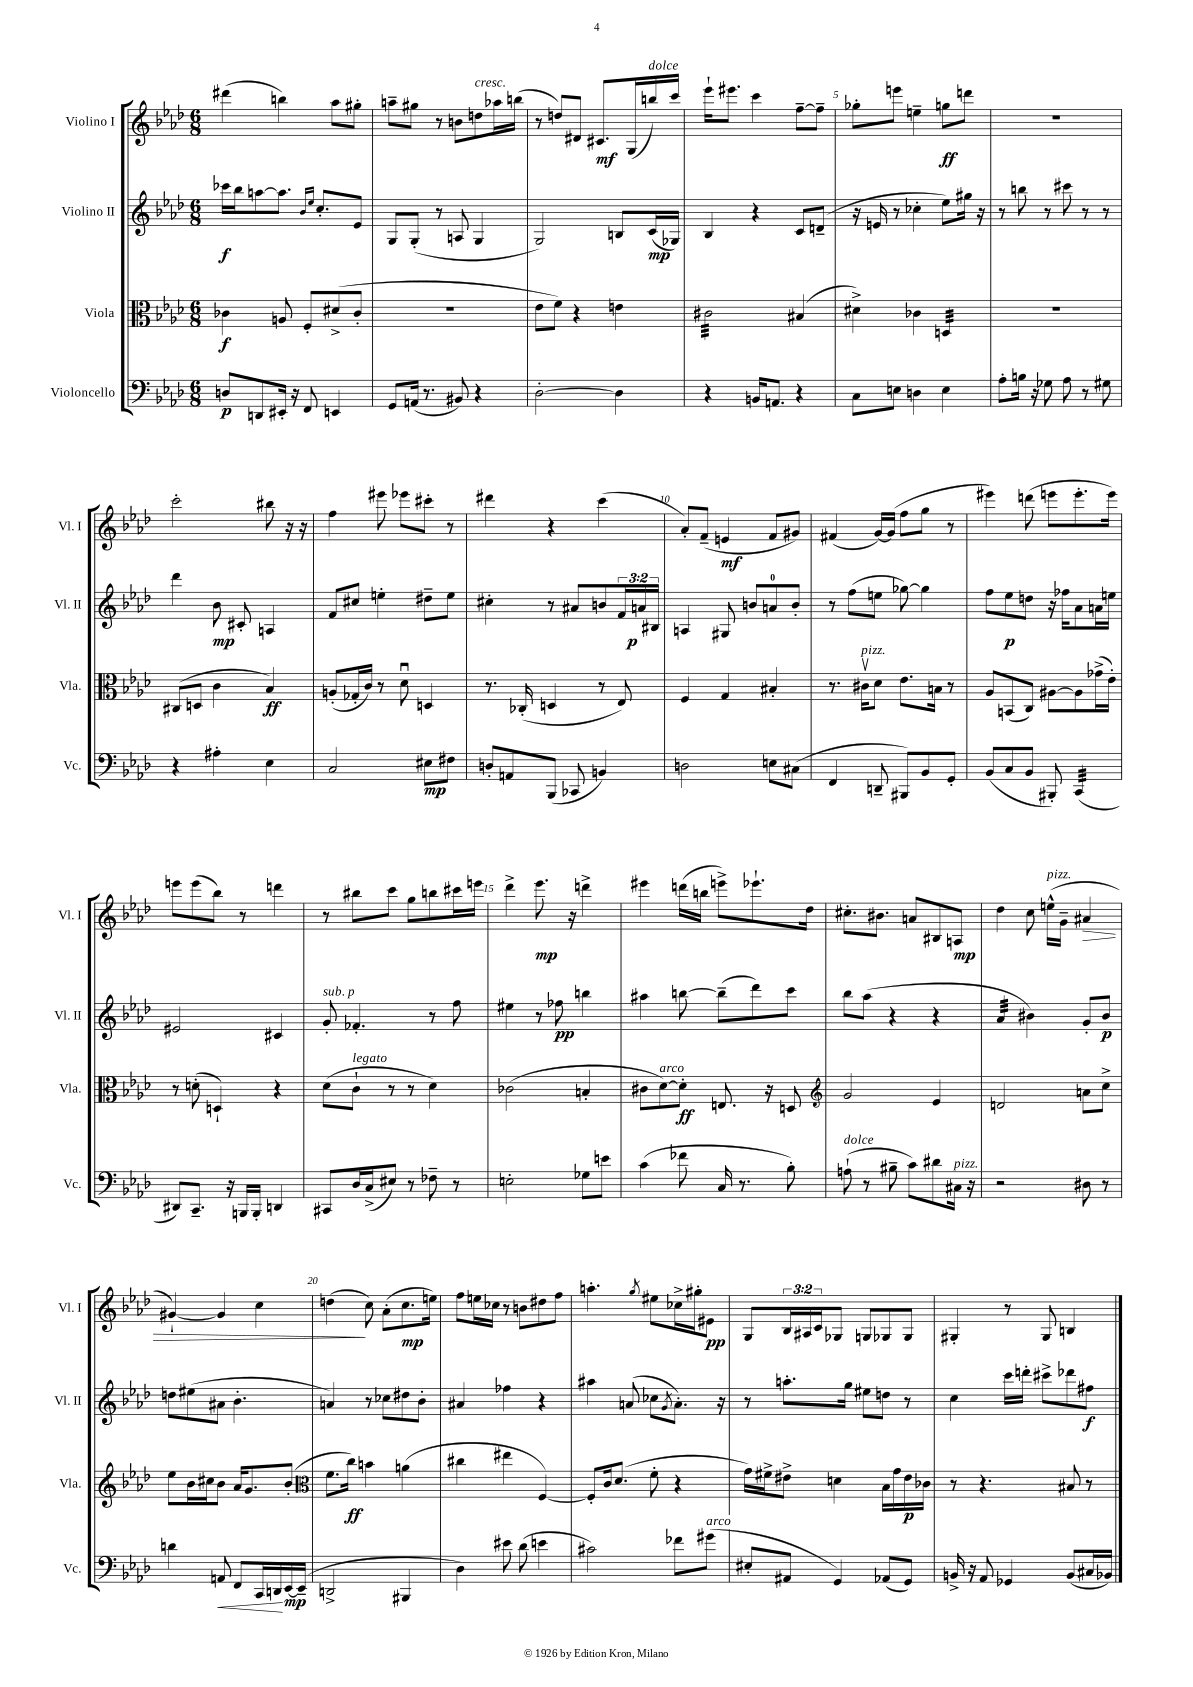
<<
\new StaffGroup <<
\new Staff = "s0" \with { instrumentName = "Violino I" shortInstrumentName = "Vl. I" } {
    \clef treble \key aes \major \numericTimeSignature \time 6/8 \override Staff.TupletNumber.text = #tuplet-number::calc-fraction-text
    dis'''4( b''4) aes''8 gis''8-. |
    a''8-- gis''8 r8 b'8 d''8^\markup { \italic "cresc." } aes''16 b''16( |
    r8 d''8) dis'8 cis'8.\mf g16( b''16^\markup { \italic "dolce" }) c'''16 |
    ees'''16-! eis'''8. c'''4 f''8~-- f''8-- |
    ges''8-. e'''8 e''4-- g''8\ff d'''8 |
    R2. |
    c'''2-. bis''8 r16 r16 |
    f''4 eis'''8 ees'''8 cis'''8-. r8 |
    dis'''4 r4 c'''4( |
    aes'8-.) f'8--( e'4\mf f'8 gis'8) |
    fis'4( g'16~) g'16( f''8 g''8 r8 |
    eis'''4) d'''8( e'''8 e'''8.-. e'''16) |
    e'''8 e'''8( bes''8) r8 d'''4 |
    r8 bis''8 c'''8 g''8 b''8 cis'''16 e'''16 |
    des'''4-> ees'''8.\mp r16 d'''4-> |
    eis'''4 d'''16( b''16 e'''8->) ees'''8.-! des''16 |
    cis''8.-. bis'8. a'8 bis8 a8\mp |
    des''4 c''8 e''16-^^\markup { \italic "pizz." }( g'16-- ais'4\> |
    gis'4~-!) gis'4 c''4 |
    d''4\!( c''8) aes'8-.( c''8.\mp e''16) |
    f''8 e''16 ces''16 r8 b'8 dis''8 f''8 |
    a''4.-. \acciaccatura { g''8 } eis''8 ces''16-> gis''16-. eis'8\pp |
    g8 \tuplet 3/2 { bes16 ais16 c'16 } ges8 g8 ges8 ges8 |
    gis4-. r8 gis8 b4 \bar "|." |
}
\new Staff = "s1" \with { instrumentName = "Violino II" shortInstrumentName = "Vl. II" } {
    \clef treble \key aes \major \numericTimeSignature \time 6/8 \override Staff.TupletNumber.text = #tuplet-number::calc-fraction-text
    ces'''16\f bes''16 a''8~ a''8. \grace { bes'16 ees''16 } c''8.-. ees'8 |
    g8 g8-.( r8 a8 g4 |
    g2) b8 c'16\mp( ges16) |
    bes4 r4 c'8 d'8--( |
    r16 e'16 r8 ces''4-. ees''8) gis''16 r16 |
    r8 b''8 r8 cis'''8 r8 r8 |
    des'''4 bes'8\mp cis'8-. a4 |
    f'8 cis''8 e''4-. dis''8-- e''8 |
    cis''4-. r8 ais'8 b'8 \tuplet 3/2 { f'16 a'16\p bis16 } |
    a4 gis8 b'8 a'8-0 b'8-. |
    r8 f''8( e''8 ges''8~) ges''4 |
    f''8 ees''8\p d''8 r16 fes''16 aes'8 a'16 e''16 |
    eis'2 cis'4 |
    g'8-.^\markup { \italic "sub. p" } fes'4.-. r8 f''8 |
    eis''4 r8 fes''8\pp b''4 |
    ais''4 b''8~ b''8--( des'''8) c'''8 |
    bes''8 aes''8( r4 r4 |
    aes'4:32 bis'4) g'8-. bis'8\p |
    d''8 eis''8( ais'8 bes'4.-. |
    a'4) r8 ces''8 dis''8 bes'8-. |
    ais'4 fes''4 r4 |
    ais''4 a'8( ces''8 \acciaccatura { g'8 } a'8.-.) r16 |
    r8 a''8.-. g''16 eis''8 d''8 r8 |
    c''4 c'''16 d'''16-. cis'''8-> des'''8 fis''8\f \bar "|." |
}
\new Staff = "s2" \with { instrumentName = "Viola" shortInstrumentName = "Vla." } {
    \clef alto \key aes \major \numericTimeSignature \time 6/8
    ces'4\f a8 f8-. dis'8->( ces'8-. |
    R2. |
    ees'8 f'8) r4 e'4 |
    cis'2:32 bis4( |
    dis'4->) ces'4 d4:32 |
    R2. |
    cis8( d8 c'4 bes4\ff) |
    a8-.( ges16-. c'16) r8 des'8\downbow d4 |
    r8. ces16-.( d4 r8 ees8) |
    f4 g4 bis4-. |
    r8. cis'16\upbow^\markup { \italic "pizz." } des'8 ees'8. b16 r8 |
    aes8 b,8( c8) ais8~ ais8 ges'16->( ees'16-.) |
    r8 d'8-.( d4-!) r4 |
    des'8( c'8-!^\markup { \italic "legato" } r8 r8 des'4) |
    ces'2( b4-. |
    cis'8 des'8~^\markup { \italic "arco" }) des'8-.\ff e8. r16 d8 |
    \clef treble g'2 ees'4 |
    d'2 a'8 c''8-> |
    ees''8 bes'16 cis''16 bes'8 aes'16 g'8. bes'8-.( |
    \clef alto f'8. c''16\ff) b'4 a'4( |
    cis''4 eis''4 f4~) |
    f8-. c'16 des'8.( f'8-. r4 |
    g'16) fis'16-> eis'8-> d'4 bes16 g'16 eis'16\p ces'16 |
    r8 r4. bis8 r8 \bar "|." |
}
\new Staff = "s3" \with { instrumentName = "Violoncello" shortInstrumentName = "Vc." } {
    \clef bass \key aes \major \numericTimeSignature \time 6/8
    d8\p d,8 eis,16-. r16 f,8 e,4 |
    g,8 a,16( r8. bis,8) r4 |
    des2~-. des4 |
    r4 b,16 a,8. r4 |
    c8 e8 d4 e4 |
    aes8-. b16 r16 ges8 aes8 r8 gis8 |
    r4 ais4-. ees4 |
    c2 eis8\mp fis8 |
    d8-. a,8 bes,,8( ces,8 b,4) |
    d2 e8 cis8( |
    f,4 d,8-- bis,,8) bes,8 g,8-. |
    bes,8( c8 bes,8 bis,,8-.) c,4:32( |
    dis,8) c,8.-- r16 b,,16 b,,16-. d,4 |
    cis,8 des16 c16->( eis8) r8 fes8-- r8 |
    e2-. ges8 e'8 |
    c'4( fes'8 c16 r8. bes8-.) |
    a8-!^\markup { \italic "dolce" }( r8 bis8-- c'8) dis'8 cis16^\markup { \italic "pizz." } r16 |
    r2 dis8 r8 |
    d'4 a,8\< f,8 c,16 d,16\! ees,16~\mp ees,16--( |
    d,2-> bis,,4 |
    des4) eis'8 des'8( e'4 |
    cis'2) fes'8 gis'8^\markup { \italic "arco" }( |
    eis8-. ais,8 g,4) aes,8( g,8) |
    b,16-> r16 aes,8 ges,4 b,8( cis16 bes,16) \bar "|." |
}
>>
>>
\layout { \context { \Score \override BarNumber.break-visibility = ##(#f #t #t) barNumberVisibility = #(every-nth-bar-number-visible 5) } }
